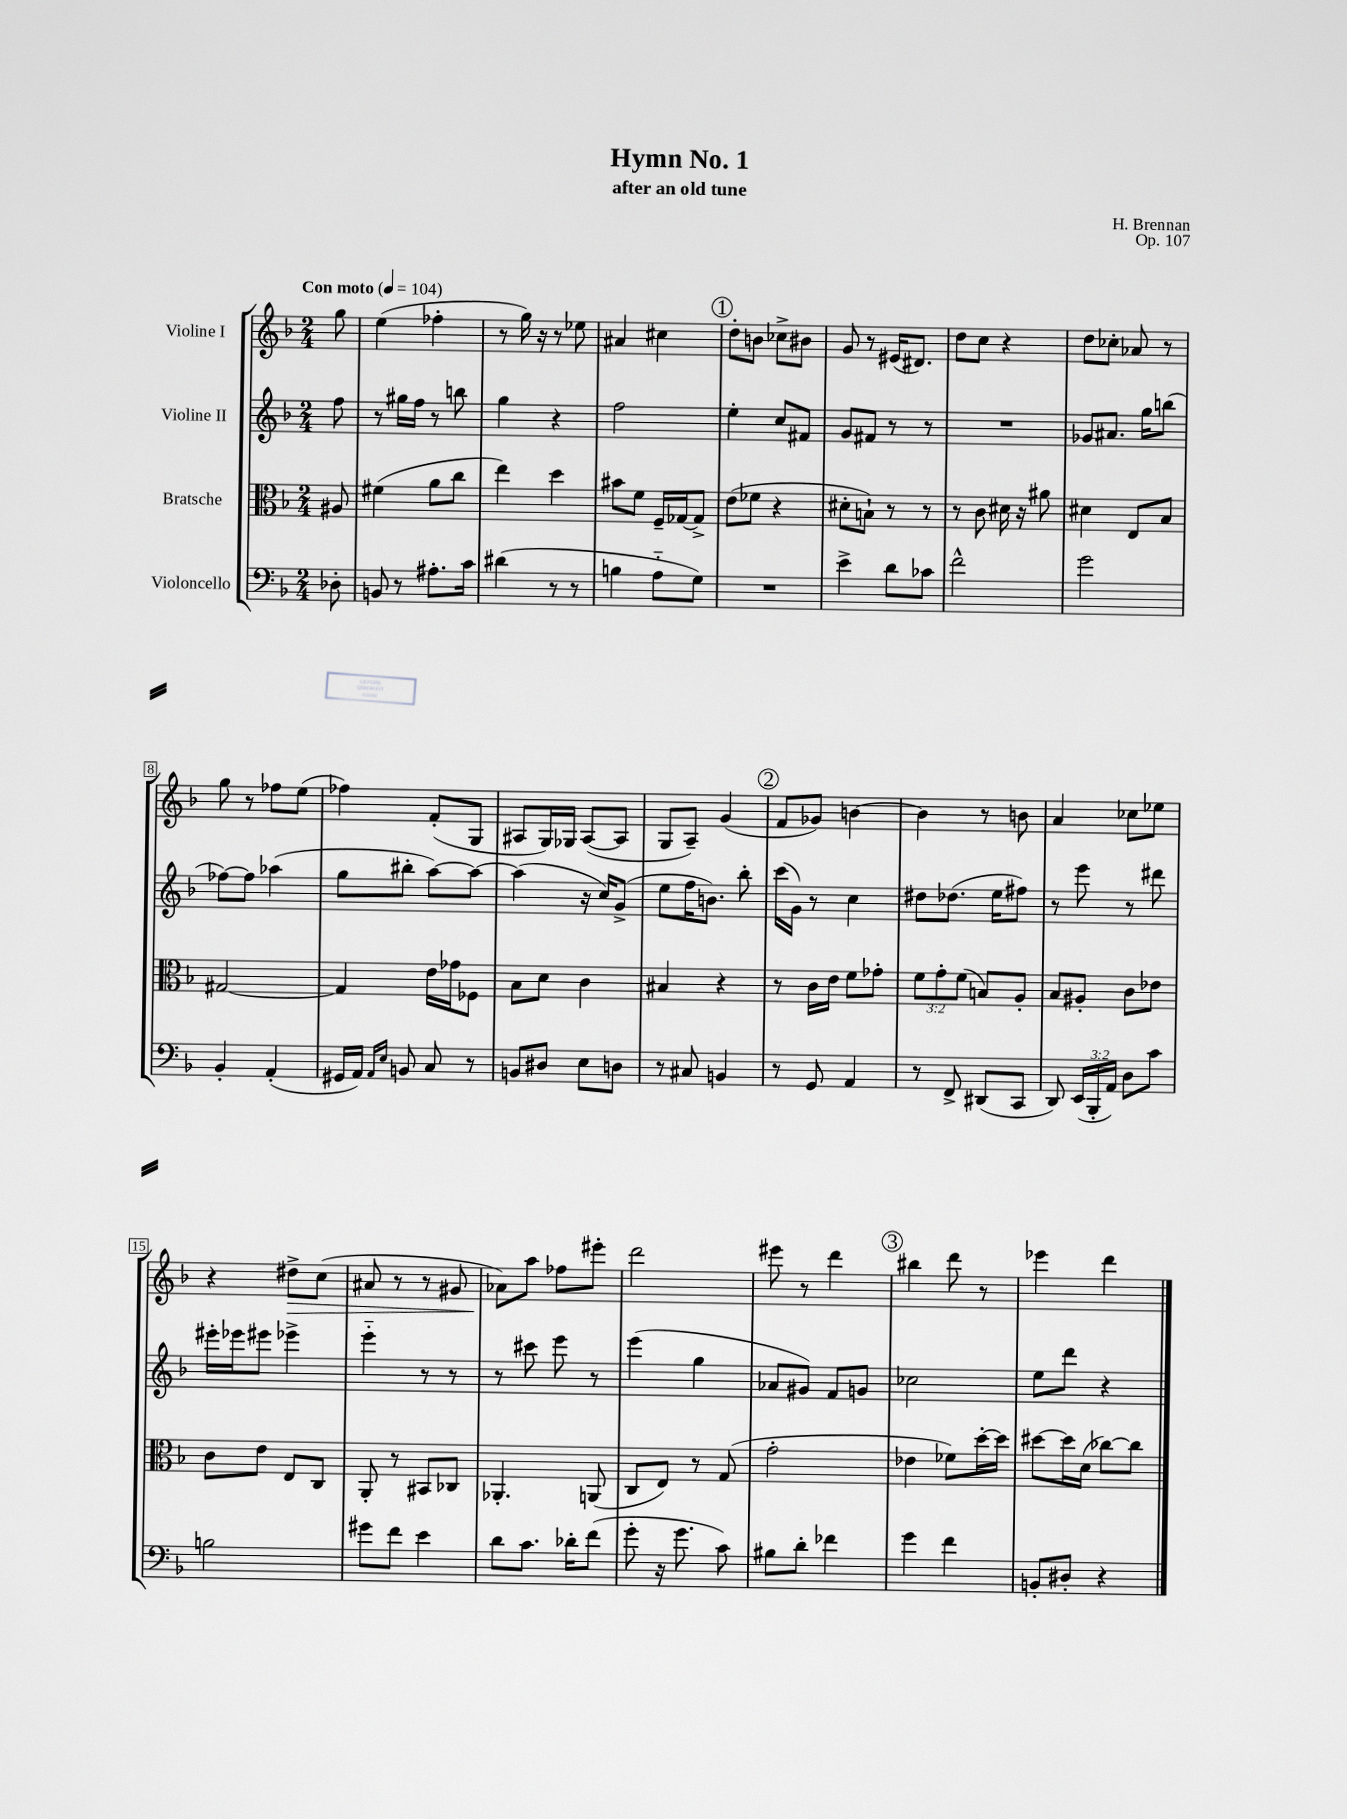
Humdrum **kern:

**kern	**kern	**kern	**kern
*staff4	*staff3	*staff2	*staff1
*clefF4	*clefC3	*clefG2	*clefG2
*k[b-]	*k[b-]	*k[b-]	*k[b-]
*M2/4	*M2/4	*M2/4	*M2/4
*MM104	*MM104	*MM104	*MM104
8D-'\	8A#/	8ff\	8gg\
=	=	=	=
8BB/	(4f#\	8r	(4ee\
8r	.	16gg#\LL	.
.	.	16ff\JJ	.
8.A#'\L	8a\L	8r	4ff-'\
.	8cc\J	8bb\	.
16c\Jk	.	.	.
=	=	=	=
(4d#\	4ee\)	4gg\	8r
.	.	.	16gg\)
.	.	.	16r
8r	4dd\	4r	8r
8r	.	.	8ee-\
=	=	=	=
4B\	8b#\L	2ff\	4a#/
.	8f\J	.	.
8A'~\L	16F~/LL	.	4cc#\
.	[16G-/J	.	.
8G\J)	8G-^/]J	.	.
=	=	=	=
2r	(8e\L	4ee'\	8dd'\L
.	8f-\J	.	8b\J
.	4r	8cc/L	8cc-^\L
.	.	8f#/J	8b#\J
=	=	=	=
4e^\	8d#'\L	8g/L	8g/
.	8B`\J)	8f#/J	8r
8d\L	8r	8r	(16e#/LK
.	.	.	8.d#/J)
8c-\J	8r	8r	.
=	=	=	=
2f^^\	8r	2r	8dd\L
.	8c\	.	8cc\J
.	16d#\	.	4r
.	16r	.	.
.	8a#\	.	.
=	=	=	=
2g\	4d#\	8g-/L	8dd\L
.	.	8.a#/J	8cc-'\J
.	8E/L	.	8a-/
.	.	16gg\LK	.
.	8B-/J	(8bb\J	8r
=	=	=	=
4BB-'/	[2G#/	[8ff-\L)	8gg\
.	.	8ff-\]J	8r
(4AA'/	.	(4aa-\	8ff-\L
.	.	.	(8ee\J
=	=	=	=
16GG#/LL	4G#/]	8gg\L	4ff-\)
16AA/JJ)	.	.	.
16qqAA/LL	.	.	.
16qqE/JJ	.	.	.
8BB/	.	8bb#'\J	.
8C/	16e\LL	[8aa\L)	(8f'/L
.	16g-\J	.	.
8r	8F-\J	8aa\_J	8G/J
=	=	=	=
8BB/L	8B-\L	(4aa\]	8A#/L
8D#/J	8d\J	.	16G/L)
.	.	.	16G-/JJ
8E\L	4c\	16r	([8A#/L
.	.	16cc/LK)	.
8D\J	.	(8g^/J	8A#/]J
=	=	=	=
8r	4B#/	8ee\L	8G/L
8C#/	.	16ff\K	8A~/J)
.	.	8.b\J)	.
4BB/	4r	.	(4g/
.	.	8bb-'\	.
=	=	=	=
8r	8r	(16ccc\LL	8f/L
.	.	16g\JJ)	.
8GG/	16c\LL	8r	8g-/J)
.	16e\JJ	.	.
4AA/	8f\L	4cc\	[4b\
.	8g-'\J	.	.
=	=	=	=
8r	12f\L	8dd#\L	4b\]
.	12g'\	.	.
8FF^/	.	(8.dd-\J	.
.	(12f\J	.	.
(8DD#/L	8B/L)	.	8r
.	.	16ee\LK	.
8CC/J	8A'/J	8ff#\J)	8b\
=	=	=	=
8DD/)	8B-/L	8r	4a/
(24EE/LL	8A#'/J	8eee\	.
24BBB-'/	.	.	.
24AA/JJ)	.	.	.
8D\L	8c\L	8r	8cc-\L
8c\J	8e-\J	8ddd#\	8ee-\J
=	=	=	=
2B\	8c\L	16eee#'\LL	4r
.	.	16eee-\J	.
.	8e\J	8eee#\J	.
.	8E/L	4eee-^\	8dd#^\L
.	8C/J	.	(8cc\J
=	=	=	=
8g#\L	8AA'/	4eee'~\	8a#/
8f\J	8r	.	8r
4e\	8BB#/L	8r	8r
.	8C-/J	8r	8g#/
=	=	=	=
8d\L	4.AA-'/	8r	8a-\L)
8.c\J	.	8ccc#\	8aa\J
.	.	8eee\	8ff-\L
16d-'\LK	.	.	.
(8f\J	(8AA/	8r	8eee#'\J
=	=	=	=
8g'\	8C/L	(4eee\	2ddd\
16r	8E/J)	.	.
8.g\	.	.	.
.	8r	4gg\	.
8c\)	(8G/	.	.
=	=	=	=
8B#\L	2g'\	8a-/L	8eee#\
8d'\J	.	8g#/J)	8r
4f-\	.	8f/L	4ddd\
.	.	8g/J	.
=	=	=	=
4g\	4e-\	2cc-\	4bb#\
4f\	8f-\L)	.	8ddd\
.	[16dd'\L	.	8r
.	16dd\]JJ	.	.
=	=	=	=
8BB'/L	[8dd#\L	8ee\L	4eee-\
8D#'/J	16dd#\]L	8ddd\J	.
.	(16d\JJ	.	.
4r	[8cc-\L)	4r	4ddd\
.	8cc-\]J	.	.
==	==	==	==
*-	*-	*-	*-
